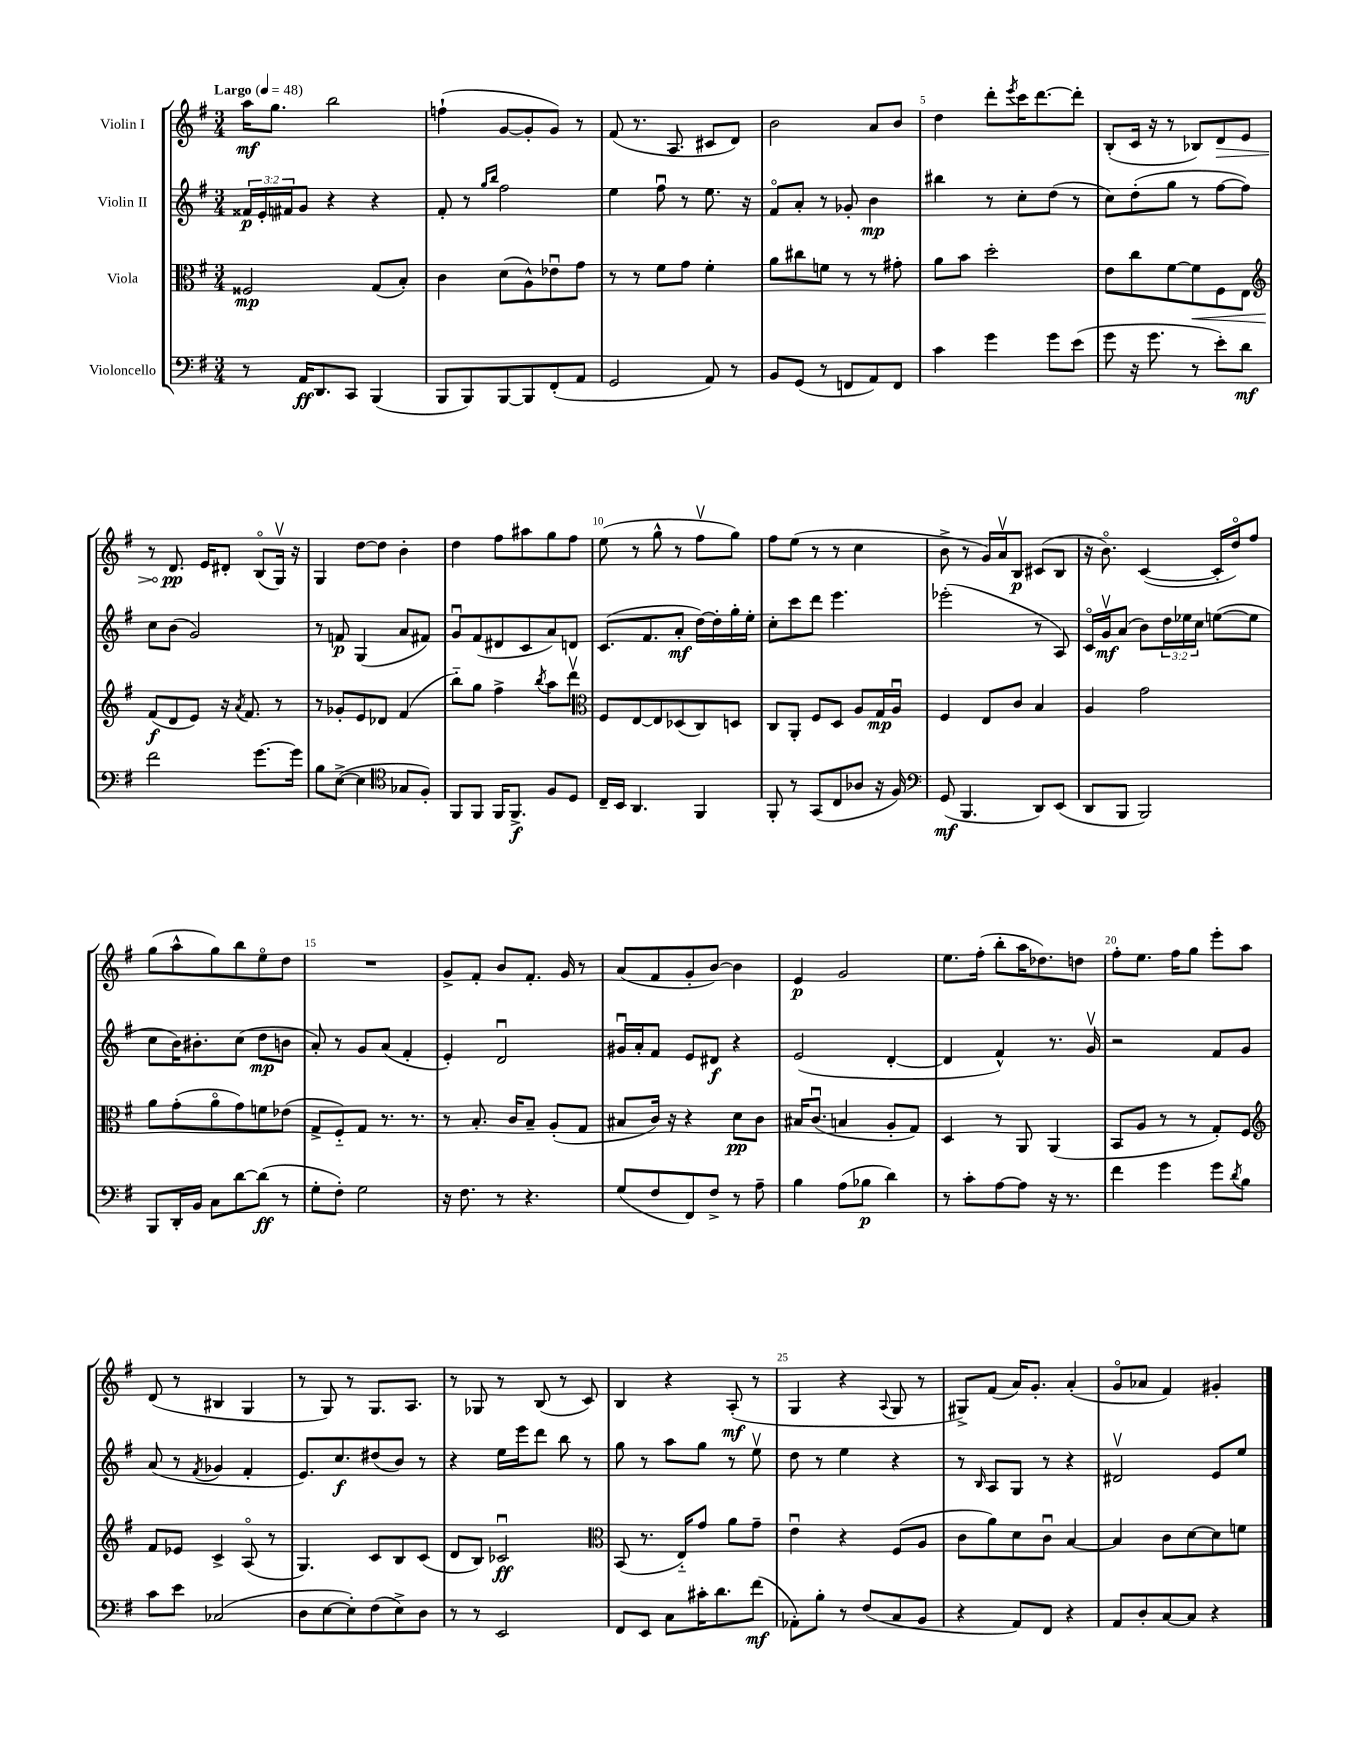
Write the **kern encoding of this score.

**kern	**kern	**kern	**kern
*staff4	*staff3	*staff2	*staff1
*clefF4	*clefC3	*clefG2	*clefG2
*k[f#]	*k[f#]	*k[f#]	*k[f#]
*M3/4	*M3/4	*M3/4	*M3/4
*MM48	*MM48	*MM48	*MM48
8r	2F##/	24f##/LL	16aa\LK
.	.	24e'/	.
.	.	.	8.gg\J
.	.	24f#/J	.
16AA/LK	.	8g/J	.
8.DD/	.	.	.
.	.	4r	2bb\
8CC/J	.	.	.
(4BBB/	(8G/L	4r	.
.	8B'/J)	.	.
=	=	=	=
8BBB/L	4c\	8f#'/	(4ff`\
8BBB/)	.	8r	.
.	.	16qqgg/LL	.
.	.	16qqbb/JJ	.
[8BBB/	(8d\L	2ff#\	[8g/L
8BBB/]	8A^^\)	.	8g'/]
(8FF#'/	8e-u\	.	8g/J)
8AA/J	8g\J	.	8r
=	=	=	=
2GG/	8r	4ee\	(8f#/
.	8r	.	8.r
.	8f#\L	8ff#u\	.
.	.	.	8.A/
.	8g\J	8r	.
8AA/)	4f#'\	8.ee\	8c#/L
8r	.	.	8d/J)
.	.	16r	.
=	=	=	=
8BB/L	8a\L	8f#o/L	2b\
(8GG/J	8cc#\	8a'/J	.
8r	8f\J	8r	.
8FF/L	8r	8g-'/	.
8AA/)	8r	4b\	8a/L
8FF/J	8g#'\	.	8b/J
=	=	=	=
4c\	8a\L	4bb#\	4dd\
.	8b\J	.	.
4g\	2dd'\	8r	8ddd'\L
.	.	.	8qeee/
.	.	8cc'\L	16ccc\K
.	.	.	[8.ddd\
8g\L	.	(8dd\J	.
(8e\J	.	8r	8ddd'\]J
=	=	=	=
8g\	8e\L	8cc\L)	(8B'/L
16r	8cc\	(8dd'\	16c/Jk
8.g\	.	.	16r
.	[8f#\	8gg\J	8r
8r	8f#\]	8r	8B-/L)
8e'\L)	8F#\	[8ff#\L	8d/
8d\J	8E\J	8ff#\]J)	8e/J
=	=	=	=
*	*clefG2	*	*
2f#\	(8f#/L	8cc\L	8r
.	8d/	(8b\J	8.d/
.	8e/J)	2g/)	.
.	.	.	16e/LK
.	16r	.	8d#'/J
.	8qa/	.	.
.	8.f#/	.	.
[8.g\L	.	.	(8Bo/L
.	8r	.	16Gv/Jk)
16g\]Jk	.	.	16r
=	=	=	=
8B\L	8r	8r	4G/
([8E^\J	8g-'/L	8f/	.
4E\]	8e/	(4G/	[8dd\L
.	8d-/J	.	8dd\]J
*clefC4	*	*	*
8G-/L	(4f#/	8a/L	4b'\
8F#'/J)	.	8f#/J)	.
=	=	=	=
8FF#/L	8bb'~\L)	8gu/L	4dd\
8FF#/J	8gg\J	(8f#/	.
16FF#/LK	4ff#^\	8d#/	8ff#\L
8.FF#^/J	.	.	.
.	.	8c/	8aa#\
.	8qbb/	.	.
8F#/L	8aa\L	8a/)	8gg\
8D/J	8dddv\J	8d/J	8ff#\J
=	=	=	=
*	*clefC3	*	*
16C~/LL	8F#/L	(8.c/L	(8ee\
16BB/JJ	.	.	.
4.AA/	[8E/	.	8r
.	.	8.f#/	.
.	8E/]	.	8gg^^\
.	(8D-/	8a'/J	8r
4FF#/	8C/)	[16dd\LL)	8ff#v\L
.	.	16dd'\]	.
.	8D/J	16gg'\	8gg\J)
.	.	16ee'\JJ	.
=	=	=	=
8FF#'/	8C/L	8cc'\L	8ff#\L
8r	8AA'/J	8ccc\	(8ee\J
(8GG/L	8F#/L	8ddd\J	8r
8C/	8D/J	4.eee\	8r
8A-/J	8A/L	.	4cc\
16r	16G/L	.	.
16F#/)	16Au/JJ	.	.
=	=	=	=
*clefF4	*	*	*
(8GG/	4F#/	(2eee-'\	8b^\
4.BBB/	.	.	8r
.	8E/L	.	16g/LL)
.	.	.	16av/J
.	8c/J	.	8B/J
8DD/L)	4B/	8r	(8c#/L
(8EE/J	.	8A/)	8B/J
=	=	=	=
8DD/L	4A/	16co/LL	16r
.	.	16gv/J	8.bo\)
8BBB/J	.	(8a/J	.
2BBB/)	2g\	8b\L)	([4c/
.	.	24dd\L	.
.	.	24ee-\	.
.	.	24cc\JJ	.
.	.	([8ee\L	16c'/]LL
.	.	.	16ddo/J)
.	.	8ee\]J	8ff#/J
=	=	=	=
8BBB/L	8a\L	8cc\L	(8gg\L
16DD'/L	(8g'\	16b\K)	8aa^^\
16BB/JJ	.	8.b#'\	.
8C\L	8ao\	.	8gg\)
[8d\	8g\)	(8cc\J	8bb\
(8d\]J	8f\	8dd\L	8eeo\
8r	(8e-\J	8b\J	8dd\J
=	=	=	=
8G'\L	8G^/L	8a'/)	2.r
8F#'\J)	8F#'~/)	8r	.
2G\	8G/J	8g/L	.
.	8.r	(8a/J	.
.	.	4f#'/	.
.	8.r	.	.
=	=	=	=
16r	8r	4e'/)	8g^/L
8.F#\	.	.	.
.	8.B'/	.	8f#'/J
8r	.	2du/	8b/L
.	16c/LK	.	.
4.r	8B~/J	.	8.f#'/J
.	(8A'/L	.	.
.	.	.	16g/
.	8G/J	.	8r
=	=	=	=
(8G/L	8B#/L	16g#u/LL	(8a/L
.	.	16a'/J	.
8F#/	16c/Jk)	8f#/J	8f#/
.	16r	.	.
8FF#/)	4r	8e/L	8g'/
8F#^/J	.	8d#/J	[8b/J)
8r	8d\L	4r	4b\]
8A~\	8c\J	.	.
=	=	=	=
4B\	16B#/LK	(2e/	4e/
.	(8.cu/J	.	.
(8A\L	4B/	.	2g/
8B-\J	.	.	.
4d\)	8A'/L	[4d'/	.
.	8G/J)	.	.
=	=	=	=
8r	4D/	4d/]	8.ee\L
8c'\L	.	.	.
.	.	.	(16ff#'\Jk
[8A\	8r	4f#^^/)	8bb'\L
8A\]J	8AA/	.	16aa\K
.	.	.	8.dd-\)
16r	(4AA/	8.r	.
8.r	.	.	.
.	.	.	8dd\J
.	.	16gv/	.
=	=	=	=
4f#\	8BB/L	2r	8ff#'\L
.	8A/J	.	8.ee\J
4g\	8r	.	.
.	.	.	16ff#\LK
.	8r	.	8gg\J
8g\L	8G'/L)	8f#/L	8eee'\L
8qd/	.	.	.
8B\J	8F#/J	8g/J	8aa\J
=	=	=	=
*	*clefG2	*	*
8c\L	8f#/L	(8a/	(8d/
8e\J	8e-/J	8r	8r
.	.	8qf#/	.
(2C-/	4c^/	4g-/	4B#/
.	(8Ao/	4f#'/	4G/
.	8r	.	.
=	=	=	=
8D\L	4.G/)	8.e/L)	8r
[8E\	.	.	8G/)
.	.	8.cc/	.
8E'\])	.	.	8r
(8F#\	8c/L	(8dd#/	8.G/L
8E^\)	8B/	8b/J)	.
.	.	.	8.A/J
8D\J	(8c/J	8r	.
=	=	=	=
8r	8d/L	4r	8r
8r	8B/J)	.	8G-/
2EE/	2c-u/	16ee\LL	8r
.	.	16eee\J	.
.	.	8ddd\J	(8B/
.	.	8bb\	8r
.	.	8r	8c/)
=	=	=	=
*	*clefC3	*	*
8FF#/L	(8BB/	8gg\	4B/
8EE/J	8.r	8r	.
8C\L	.	8aa\L	4r
.	16E'~/LK)	.	.
16c#'\K	8g/J	8gg\J	.
8.d\	.	.	.
.	8a\L	8r	(8A'/
(8f#\J	8g~\J	8eev\	8r
=	=	=	=
8AA-'\L)	4eu\	8dd\	4G/
8B'\J	.	8r	.
8r	4r	4ee\	4r
(8F#/L	.	.	.
.	.	.	8qqA/
8C/	(8F#/L	4r	8G/
8BB/J	8A/J	.	8r
=	=	=	=
4r	8c\L	8r	8G#^/L)
.	.	16qqB/	.
.	8a\)	8A/L	(8f#/J
8AA/L)	8d\	8G/J	16a/LK)
.	.	.	8.g'/J
8FF#/J	8cu\J	8r	.
4r	[4B/	4r	(4a'/
=	=	=	=
8AA/L	4B/]	2d#v/	8go/L
8D'/	.	.	8a-/J
[8C/	8c\L	.	4f#/)
8C/]J	[8d\	.	.
4r	8d\]	8e/L	4g#'/
.	8f\J	8ee/J	.
==	==	==	==
*-	*-	*-	*-
